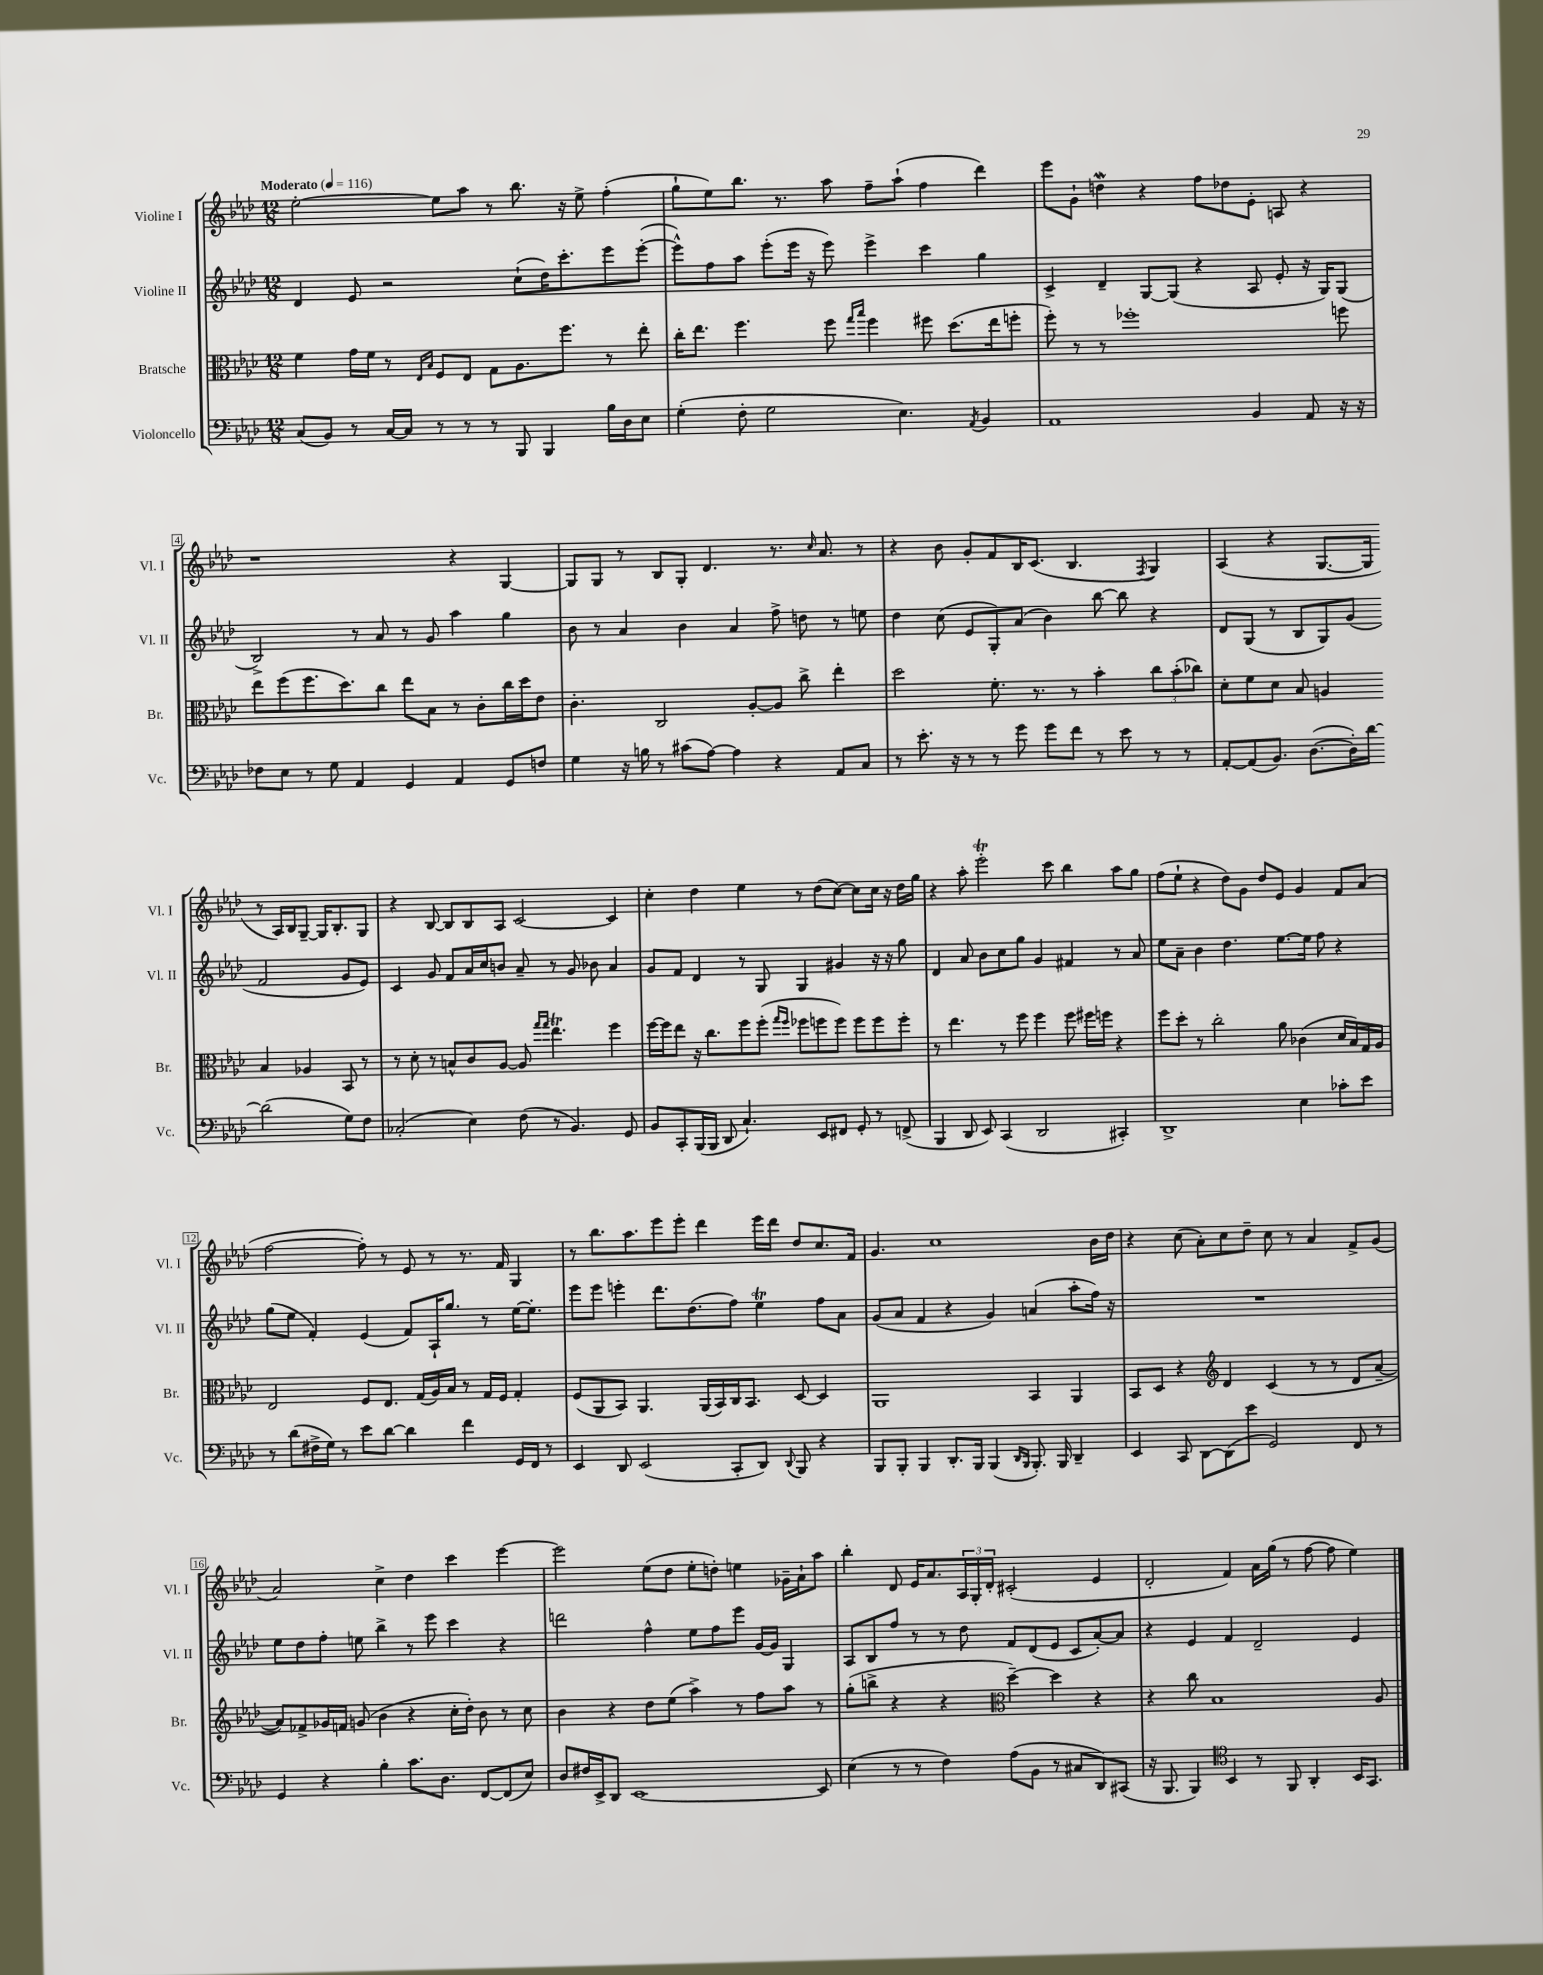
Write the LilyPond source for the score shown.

<<
\new StaffGroup <<
\new Staff = "s0" \with { instrumentName = "Violine I" shortInstrumentName = "Vl. I" } {
    \clef treble \key aes \major \numericTimeSignature \time 12/8 \tempo "Moderato" 4 = 116
    ees''2~-. ees''8 aes''8 r8 bes''8. r16 ees''8-> f''4-.( |
    g''8-! ees''8) bes''8. r8. aes''8 f''8-- aes''8-!( f''4 des'''4) |
    ees'''8 g'8-! d''4\mordent r4 f''8 des''8 ees'8-. a8 r4 |
    r1 r4 g4~ |
    g8 g8 r8 bes8 g8-. des'4. r8. \grace { c''16 } aes'8. r8 |
    r4 bes'8 g'8-. f'8 bes16 c'8.( bes4. \acciaccatura { f8 } g4) |
    aes4( r4 g8.~ g16 r8 aes16) bes16 g8~-- g16 bes8.-. g8 |
    r4 bes8~ bes8 bes8 aes8 c'2~ c'4 |
    c''4-. des''4 ees''4 r8 des''8( c''8~) c''8 c''16 r16 des''16 g''16 |
    r4 aes''8-. ees'''2-.\trill c'''8 bes''4 aes''8 g''8 |
    f''8( ees''8-! r4 des''8) g'8 des''8 ees'8 g'4 f'8 aes'8( |
    f''2~ f''8-.) r8 ees'8 r8 r8. f'16 g4 |
    r8 bes''8. aes''8. ees'''8 ees'''8-. des'''4 ees'''16 des'''16 des''8 c''8. f'16 |
    g'4. c''1 bes'16 des''16 |
    r4 c''8( aes'8-.) c''8 des''8-- c''8 r8 aes'4 f'8-> g'8( |
    aes'2) c''4-> des''4 c'''4 ees'''4~ |
    ees'''2 ees''8( des''8 ees''8-. d''8-.) e''4 ges'16-- aes'16-! aes''8 |
    bes''4-. des'8 ees'16 aes'8. \tuplet 3/2 { aes16 g16-. des'16-. } cis'2-.( ees'4 |
    des'2-. f'4) aes'16 g''16( r8 f''8~ f''8 ees''4) \bar "|." |
}
\new Staff = "s1" \with { instrumentName = "Violine II" shortInstrumentName = "Vl. II" } {
    \clef treble \key aes \major \numericTimeSignature \time 12/8
    des'4 ees'8 r2 c''8-!( des''16) c'''8.-. ees'''8 ees'''8~-.( |
    ees'''8-^) f''8 aes''8 ees'''8-.( ees'''16 r16 ees'''8) ees'''4-> c'''4 g''4 |
    c'4-> des'4-- g8~ g8( r4 aes8 ees'8-. r16 g16) g8( |
    bes2->) r8 aes'8 r8 g'8 aes''4 g''4 |
    bes'8 r8 aes'4 bes'4 aes'4 f''8-> d''8 r8 e''8 |
    des''4 c''8( ees'8 g8-.) aes'8( bes'4) bes''8~ bes''8 r4 |
    des'8 g8( r8 bes8 g8) g'8( f'2 g'8 ees'8) |
    c'4 g'8 f'8 aes'16 c''16 b'8 aes'8-- r8 g'8 bes'8 aes'4 |
    g'8 f'8 des'4 r8 g8 g4 gis'4 r16 r16 g''8 |
    des'4 aes'8 bes'8 c''8 g''8 g'4 fis'4 r8 aes'8 |
    ees''8 aes'8-- bes'4 des''4. ees''8.~ ees''16 f''8 r4 |
    g''8( ees''8 f'4-.) ees'4( f'8) aes16-! g''8. r8 ees''16~ ees''8.-. |
    ees'''8 ees'''8 e'''4-. des'''8. des''8.( f''8) ees''4\trill f''8 aes'8 |
    g'8( aes'8 f'4 r4 g'4) a'4( aes''8-. f''16) r16 |
    R1. |
    ees''8 des''8 f''8-. e''8 bes''4-> r8 ees'''8 c'''4 r4 |
    d'''2 f''4-^ ees''8 f''8 ees'''8 g'16~ g'16 g4 |
    aes8 bes8 f''8 r8 r8 des''8 f'8 des'8( ees'8 c'8 aes'8~-.) aes'8 |
    r4 ees'4 f'4 des'2-- ees'4 \bar "|." |
}
\new Staff = "s2" \with { instrumentName = "Bratsche" shortInstrumentName = "Br." } {
    \clef alto \key aes \major \numericTimeSignature \time 12/8
    f'4 g'16 f'16 r8 \grace { ees16 bes16 } f8 ees8 g8 aes8. f''8. r8 ees''8-. |
    c''16-. ees''8. f''4. f''8 \grace { g''16 bes''16 } f''4 fis''8 des''8.( ees''16 f''8-. |
    f''8-.) r8 r8 fes''1-. f''8 |
    ees''8 f''8( f''8. des''8.) c''8 ees''8 bes8 r8 c'8-. c''16 des''16 ees'8 |
    c'4.-. c2 aes8~-. aes8 c''8-> ees''4-. |
    des''2 f'8.-. r8. r8 bes'4-. \tuplet 3/2 { c''8 bes'8-.( ces''8) } |
    des'8-. f'8 des'8 bes8 a4 bes4 aes4 bes,8 r8 |
    r8 des'8-. r8 b8-^ c'8 aes8~ aes8 \grace { g''16 g''16 } ees''4.\trill f''4 |
    f''16~ f''16 ees''8 r16 c''8. f''8 f''8-.( \grace { g''16 f''16 } fes''8 f''8 f''8) f''8 f''8 f''8-. |
    r8 ees''4. r8 f''8 f''4 f''8 fis''16 f''16 r4 |
    f''8 des''8-. r8 c''2-. aes'8 ces'4( des'16 bes16) g16 aes16 |
    ees2 f8 ees8. g16( aes16) bes16 r8 g16 f16 g4-. |
    f8( aes,8 bes,8) aes,4. aes,16( bes,16) c16 bes,8. des8~ des4 |
    aes,1 bes,4 aes,4 |
    bes,8 des8 r4 \clef treble des'4 c'4( r8 r8 des'8 aes'8~-- |
    aes'8) fes'8-> ges'16 f'16 g'8( bes'4 r4 c''16-. des''16-.) bes'8 r8 c''8 |
    bes'4 r4 des''8 ees''8( aes''4->) r8 f''8 aes''8 r8 |
    g''8-.( b''8-> r4 r4 \clef alto des''4~--) des''4 r4 |
    r4 c''8 bes1 aes8 \bar "|." |
}
\new Staff = "s3" \with { instrumentName = "Violoncello" shortInstrumentName = "Vc." } {
    \clef bass \key aes \major \numericTimeSignature \time 12/8
    c8( bes,8) r8 c16~ c16 r8 r8 r8 bes,,8 bes,,4 bes16 des16 ees8 |
    g4-.( f8-. g2 ees4.) \acciaccatura { aes,8 } bes,4 |
    aes,1 bes,4 aes,8 r16 r16 |
    fes8 ees8 r8 g8 aes,4 g,4 aes,4 g,8 f8 |
    g4 r16 b16 r8 cis'8( aes8~) aes4 r4 aes,8 c8 |
    r8 ees'8.-. r16 r8 r8 g'8 g'8 f'8 r8 ees'8 r8 r8 |
    aes,8~-. aes,8( bes,8.) des8.~( des16-.) des'16~ des'2( g8) f8 |
    ces2-.( ees4) f8( r8 bes,4.) g,8 |
    bes,8 c,8-. bes,,16( bes,,16 des,8 c4.-!) ees,8 fis,8 g,8-. r8 f,8->( |
    bes,,4 des,8 ees,8) c,4( des,2 cis,4-.) |
    des,1-> ees4 ces'8-. ees'8 |
    r8 des'8( fis16-> g16) r8 ees'8 des'8~ des'4 f'4 g,16 f,16 r8 |
    ees,4 des,8 ees,2( c,8-. des,8) \appoggiatura { des,8 } bes,,8 r4 |
    bes,,8 bes,,8-. bes,,4 des,8.-. bes,,16 bes,,4( \grace { des,16 bes,,16 } bes,,8.-.) bes,,16 des,4-- |
    ees,4 c,8 des,8~ des,8( ees'8 g,2) f,8 r8 |
    g,4 r4 bes4-. c'8. des8. f,8~ f,8( ees8) |
    des8 fis16 ees,16-> des,8 ees,1~ ees,8 |
    ees4( r8 r8 f4) aes8( bes,8 r8 cis8 des,8) cis,8( |
    r16 bes,,8. bes,,4) \clef tenor bes,4 r8 f,8 aes,4-. bes,16 g,8. \bar "|." |
}
>>
>>
\layout { \context { \Score \override BarNumber.stencil = #(make-stencil-boxer 0.1 0.3 ly:text-interface::print) } }
